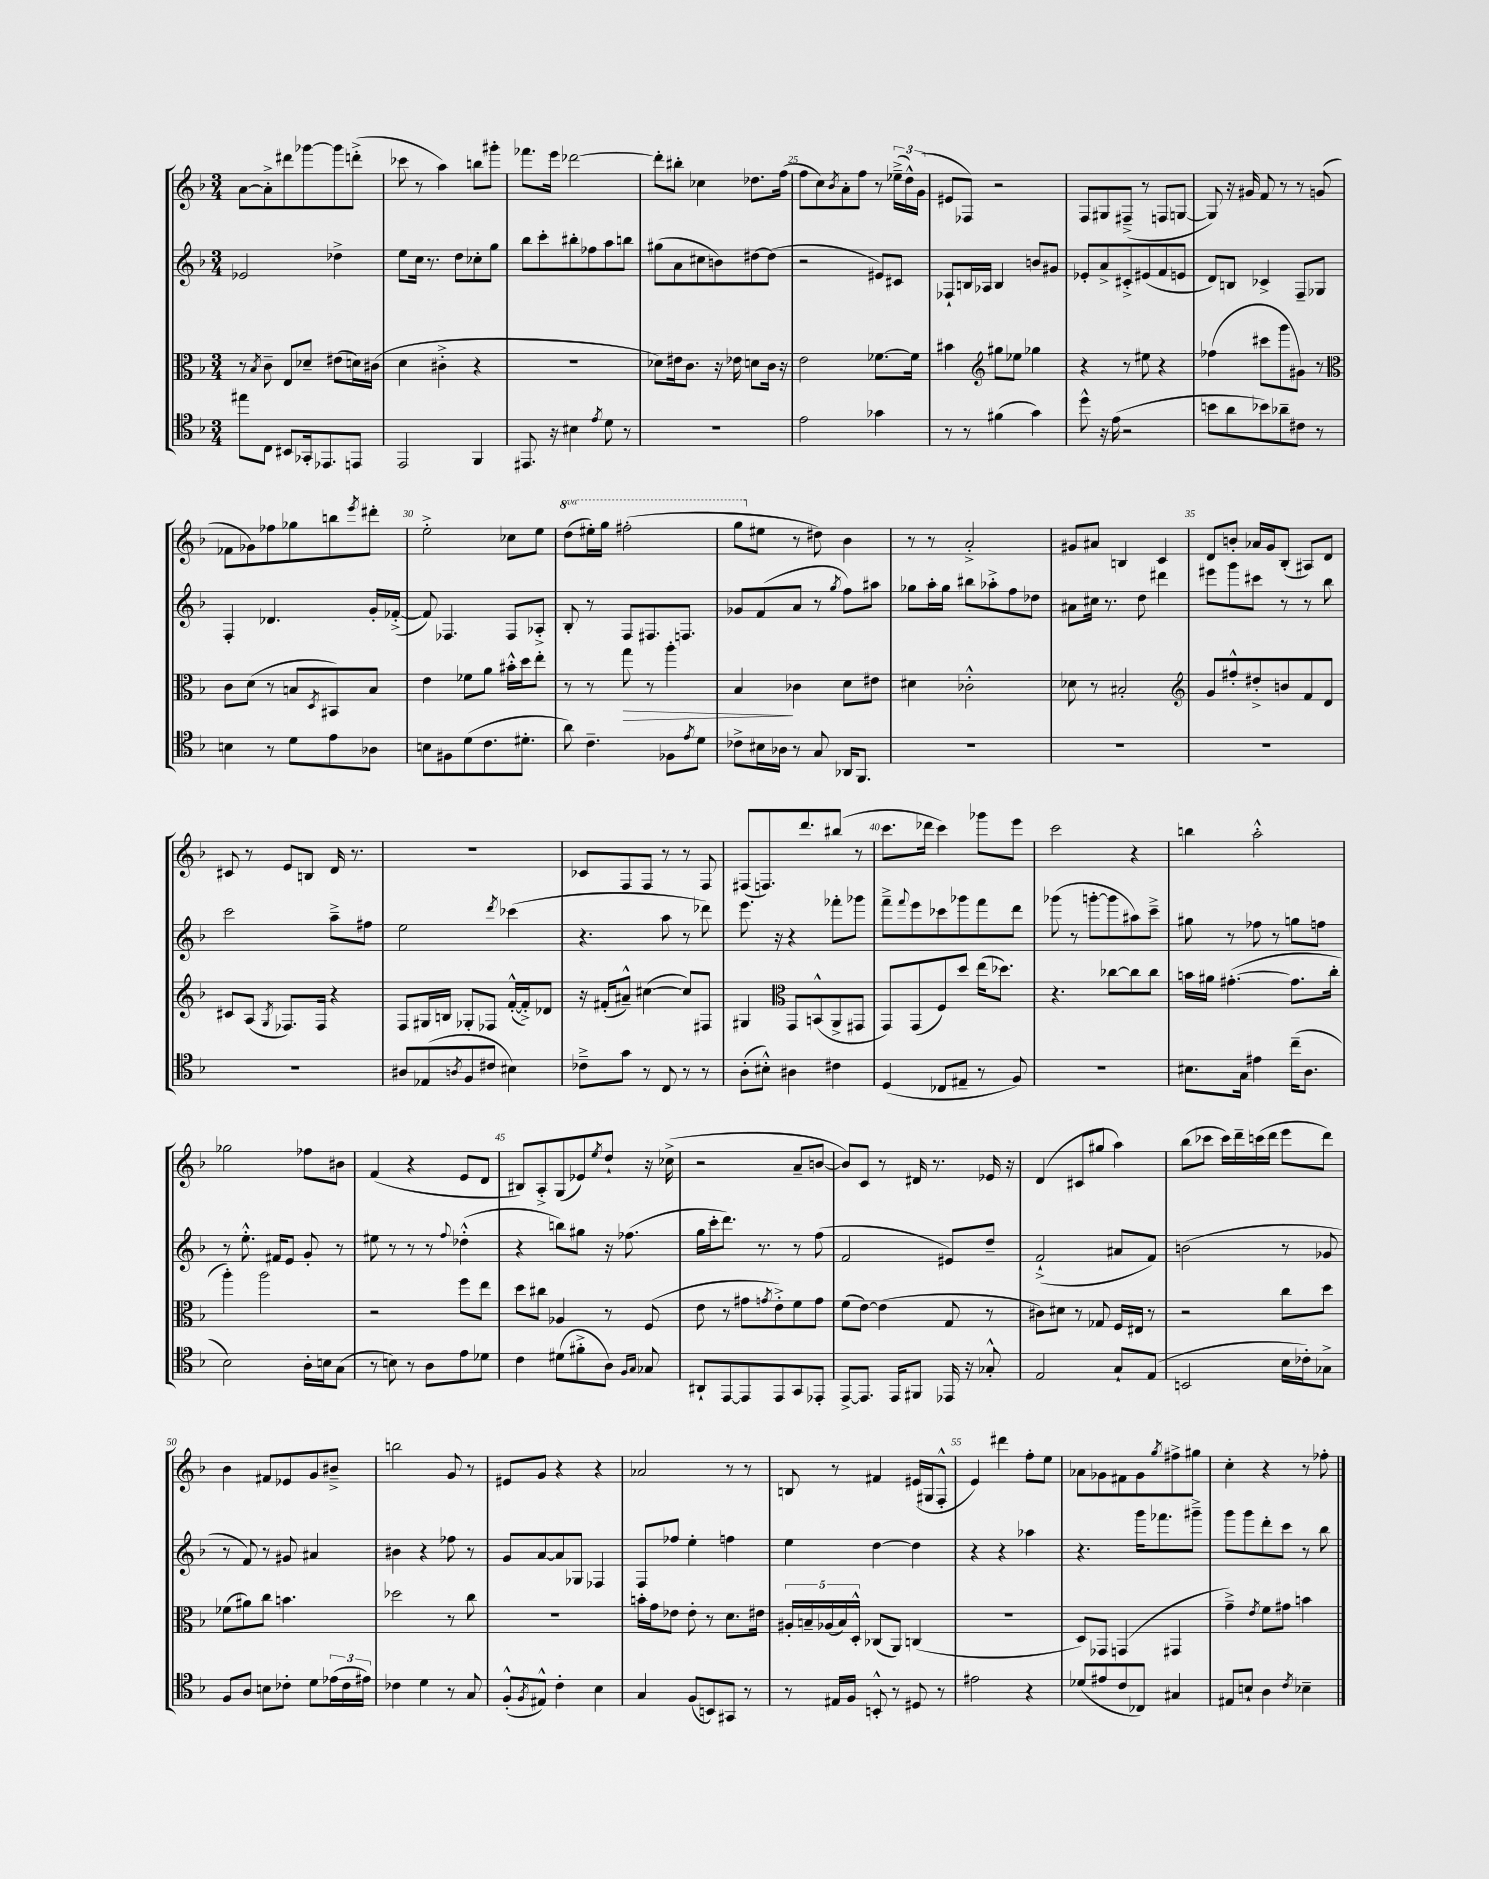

**kern	**kern	**kern	**kern
*staff4	*staff3	*staff2	*staff1
*clefC4	*clefC3	*clefG2	*clefG2
*k[b-]	*k[b-]	*k[b-]	*k[b-]
*M3/4	*M3/4	*M3/4	*M3/4
8ee#	8r	2e-	[8a
.	8qB-	.	.
8C	8c~	.	8a'^]
8BB#	8E	.	8ddd#
16GG-'	8d-~	.	[8ggg-
8.EE-	.	.	.
.	(8e#	4dd-^	8ggg-]
8EE	16d)	.	(8ddd'^
.	(16c#	.	.
=	=	=	=
2EE	4d	8ee	8ccc-
.	.	16cc	8r
.	.	8.r	.
.	4c#'^	.	4aa)
.	.	8dd	.
4FF	4r	8cc-'	8bb
.	.	8gg	8ggg#'
=	=	=	=
8.EE#	2.r	8bb-	8.fff-
.	.	8ccc'	.
16r	.	.	16eee
4B#	.	8bb#'	[2ddd-
.	.	8ff-	.
8qe	.	.	.
8d	.	8aa	.
8r	.	8bb	.
=	=	=	=
2.r	8d-)	(8gg#	8ddd-']
.	16e#	8a	8bb#'
.	8.c	.	.
.	.	8cc#	4cc-
.	16r	8b)	.
.	16e-	.	.
.	8d	[8dd#	8.dd-
.	16c	(8dd#]	.
.	16r	.	(16ff
=	=	=	=
2e	2e	2r	8ff
.	.	.	8cc)
.	.	.	8qb-
.	.	.	8a'
.	.	.	8ff
4g-	[8.f-	8e#)	8r
.	.	8c#	(24ee-~^
.	.	.	24dd^^)
.	16f-]	.	.
.	.	.	(24g
=	=	=	=
8r	4b#	8F-`	8e#
8r	.	16B	8F-)
.	.	16A-	.
*	*clefG2	*	*
(4f#	8gg#	4B	2r
.	8ee-	.	.
4g)	4gg-	8b	.
.	.	8g#	.
=	=	=	=
8dd^^	4r	8e-'	8F
16r	.	8a^	8G#
(16e	.	.	.
2r	8r	8c#'^	(8F#~^
.	8ee#	(8e#	8r
.	4r	8f	8F
.	.	8e	[8G
=	=	=	=
8b	(4ff-	8d)	8G])
8a	.	8B	16r
.	.	.	16g#
8b-)	8ccc#	4c-^	8f
8a-~	8ggg	.	8r
8c#	8g#)	8F~	8r
8r	8r	8G-	(8g
=	=	=	=
*	*clefC3	*	*
4B	8c	4F'	8f-
.	(8d	.	8g-)
8r	8r	4.d-	8ff-
8d	8B	.	8gg-
.	8qD	.	.
8e	8BB#)	.	8bb
.	.	.	8qeee
8A-	8B	16g'	8ddd#'
.	.	([16f-'^	.
=	=	=	=
8B	4e	8f-])	2ee'^
8F#	.	4.F-	.
(8d	8f-	.	.
8.c	8a	.	.
.	16b#'^^	8F-	8cc-
8.d#'	16dd	.	.
.	8ee'	8A-'^	8ee
=	=	=	=
8a)	8r	8B-'	(8ddd
4.c~	8r	8r	16eee#')
.	.	.	16ggg
.	8gg	8F	(2fff#'
.	8r	8.F#	.
8F-	4aa'	.	.
.	.	8.F	.
8qe	.	.	.
8d	.	.	.
=	=	=	=
8c-^	4B-	8g-	8ggg
16B#	.	(8f	8ee#
16A-	.	.	.
8r	4c-	8a	8r
8G	.	8r	8dd#)
.	.	8qgg	.
16AA-	8d	8ff)	4b-
8.FF	.	.	.
.	8e#	8aa#	.
=	=	=	=
2.r	4d#	8gg-	8r
.	.	16aa'	8r
.	.	16gg-	.
.	2c-'^^	8bb#	2a'^
.	.	8aa-'^	.
.	.	8ff	.
.	.	8dd-	.
=	=	=	=
2.r	8d-	8a#	8g#
.	8r	16cc#	8a#
.	.	8.r	.
.	2B#'	.	4B
.	.	8dd	.
.	.	4ddd#	4c
=	=	=	=
*	*clefG2	*	*
2.r	8g	8eee#	8d
.	8ff#'^^	8ggg	8b'
.	8dd#'^	8ccc#	16a-
.	.	.	16g
.	8b	8r	(8B-'
.	8f	8r	8A#)
.	8d	8bb-	8d
=	=	=	=
2.r	8c#	2ccc	8c#
.	(8A	.	8r
.	8qG	.	.
.	8.F-)	.	8e
.	.	.	8B
.	16F-	.	.
.	4r	8aa~^	16d
.	.	.	8.r
.	.	8ff#	.
=	=	=	=
8A#	8F	2ee	2.r
(8E-	16G#	.	.
.	16B	.	.
8qA	.	.	.
8F	8G-'	.	.
8c#	8F-	.	.
.	.	8qddd	.
4B#)	([16f'^^	(4ccc-	.
.	16f'^])	.	.
.	8d-	.	.
=	=	=	=
8c-~^	16r	4.r	8c-
.	(16f#'	.	.
8g	8a#~^^)	.	8F
8r	([4cc#	.	8F
8C	.	8aa	8r
8r	8cc#])	8r	8r
8r	8F#	8ddd-)	8F
=	=	=	=
(8A'	4G#	8.eee	(8F#
8B#'^^)	.	.	8.F)
.	.	16r	.
*	*clefC3	*	*
4A#	8GG	4r	.
.	.	.	8.ddd
.	(8BB^^	.	.
4c#	8AA^	8fff-'	(8bb#
.	8GG#	8ggg-	8r
=	=	=	=
(4D	8GG)	8fff~^	8.ccc
.	.	8qqfff	.
.	(8GG	8eee	.
.	.	.	16ddd-
8C-	8F)	8ccc-	4ccc)
8E#~	8dd	8ggg-	.
8r	(16ee	8fff	8ggg-
.	8.dd-)	.	.
8F)	.	8ddd	8eee
=	=	=	=
2.r	4.r	(8ggg-	2ccc
.	.	8r	.
.	.	[8ggg'	.
.	[8cc-	8ggg]	.
.	8cc-]	8aa#)	4r
.	8cc-	8ccc~^	.
=	=	=	=
8.B#	16b	8gg#	4bb
.	16a#	.	.
.	([4.g#'	8r	.
16G	.	.	.
4e#	.	8ff-	2aa'^^
.	.	8r	.
(16cc~	8.g#]	8gg	.
8.A	.	.	.
.	.	8ff	.
.	16cc'	.	.
=	=	=	=
2B-)	4aa')	8r	2gg-
.	.	8.ee'^^	.
.	2aa	.	.
.	.	16f#	.
.	.	8e	.
16A'	.	8g'	8ff-
16B	.	.	.
(8G	.	8r	8b#
=	=	=	=
8r	2r	8ee#	(4f
8B)	.	8r	.
8r	.	8r	4r
8A	.	8r	.
.	.	8qqff	.
8e	8ff	(4dd-'^^	8e
8d-	8ee	.	8d
=	=	=	=
4c	8dd	4r	8B#)
.	8cc#	.	8A'^
(8d#	4A-	8bb)	(8G
8f#'^	.	8gg#	8e-)
.	.	.	8qee
8A)	8r	16r	8dd`
.	.	(8.ff-	.
16qqF	.	.	.
16qqG	.	.	.
8G-	(8F	.	16r
.	.	.	(16cc-^
=	=	=	=
8AA#`	8e	16gg	2r
.	.	16ccc'	.
[8EE	8r	8.ddd)	.
8EE]	8g#	.	.
.	.	8.r	.
.	8qg	.	.
8EE	8e'^)	.	.
8GG	8f	8r	8a~
8EE-'	8g	(8ff	[8b
=	=	=	=
[8EE^	(8f	2f	8b])
8.EE]	[8e)	.	8c
.	(4e]	.	8r
16EE	.	.	.
8FF#	.	.	16d#
.	.	.	8.r
16EE-	8G	8e#)	.
16r	.	.	.
8G-'^^	8r	8dd~	16e-
.	.	.	16r
=	=	=	=
2E	8c#)	(2f`^	(4d
.	8d#	.	.
.	8r	.	8c#
.	8G-	.	8gg#
8G`	16F	8a#	4aa)
.	16E#	.	.
(8E	8r	8f)	.
=	=	=	=
2BB	2r	(2b	(8bb-
.	.	.	8ccc-
.	.	.	16ccc-)
.	.	.	16ddd~
.	.	.	(16ccc
.	.	.	16ddd
16B-	8cc	8r	8eee
16c-')	.	.	.
8G-^	8dd	8g-	8ddd)
=	=	=	=
8F	(8f-	8r	4b-
8A	8a#)	8f)	.
8B	8cc	8r	8f#
8c-'	4.b	8g#	8e-
8d	.	4a#	8g
(24e-	.	.	8b#~^
24c-	.	.	.
24e#)	.	.	.
=	=	=	=
4c-	2dd-	4b#	2bb
4d	.	4r	.
8r	8r	8ff-	8g
8G	8cc	8r	8r
=	=	=	=
(8F'^^	2.r	8g	8e#
8qF	.	.	.
8E#^^)	.	[8a	8g
4c'	.	8a]	4r
.	.	8G-	.
4B-	.	4F-	4r
=	=	=	=
4G	16b'	8F	2a-
.	16g	.	.
.	8e-	8ff-	.
(8F	8e-'	4ee'	.
8BB)	8r	.	.
8GG#	8.d	4ff	8r
8r	.	.	8r
.	16e#	.	.
=	=	=	=
8r	20A#'	4ee	8B
.	20B~	.	.
.	(20A-	.	.
16E#	.	.	8r
.	20B)	.	.
16F	.	.	.
.	20D'^^	.	.
8BB'^^	(8C-	[4dd	4f#
8r	8AA)	.	.
8D#	(4C	4dd]	(16e#
.	.	.	16G#
8r	.	.	8F'^^
=	=	=	=
2e#	2.r	4r	4e)
.	.	4r	4ddd#
4r	.	4aa-	8ff'
.	.	.	8ee
=	=	=	=
(8d-	8D)	4.r	8a-
8e#	8GG-	.	8g-
8c	(4GG	.	8f#
8C-)	.	16ggg	8g-
.	.	8.fff-	.
.	.	.	8qgg
4G#	4GG#	.	8ff#^
.	.	8ggg#~^	8gg#
=	=	=	=
8E#	4g~^)	8ggg	4cc'
8B`	.	8ggg	.
.	8qe	.	.
4A	8f	8ddd'	4r
.	8g#	8ccc	.
8qc	.	.	.
4B-~	4b	8r	8r
.	.	8bb-	8ff-'
==	==	==	==
*-	*-	*-	*-
